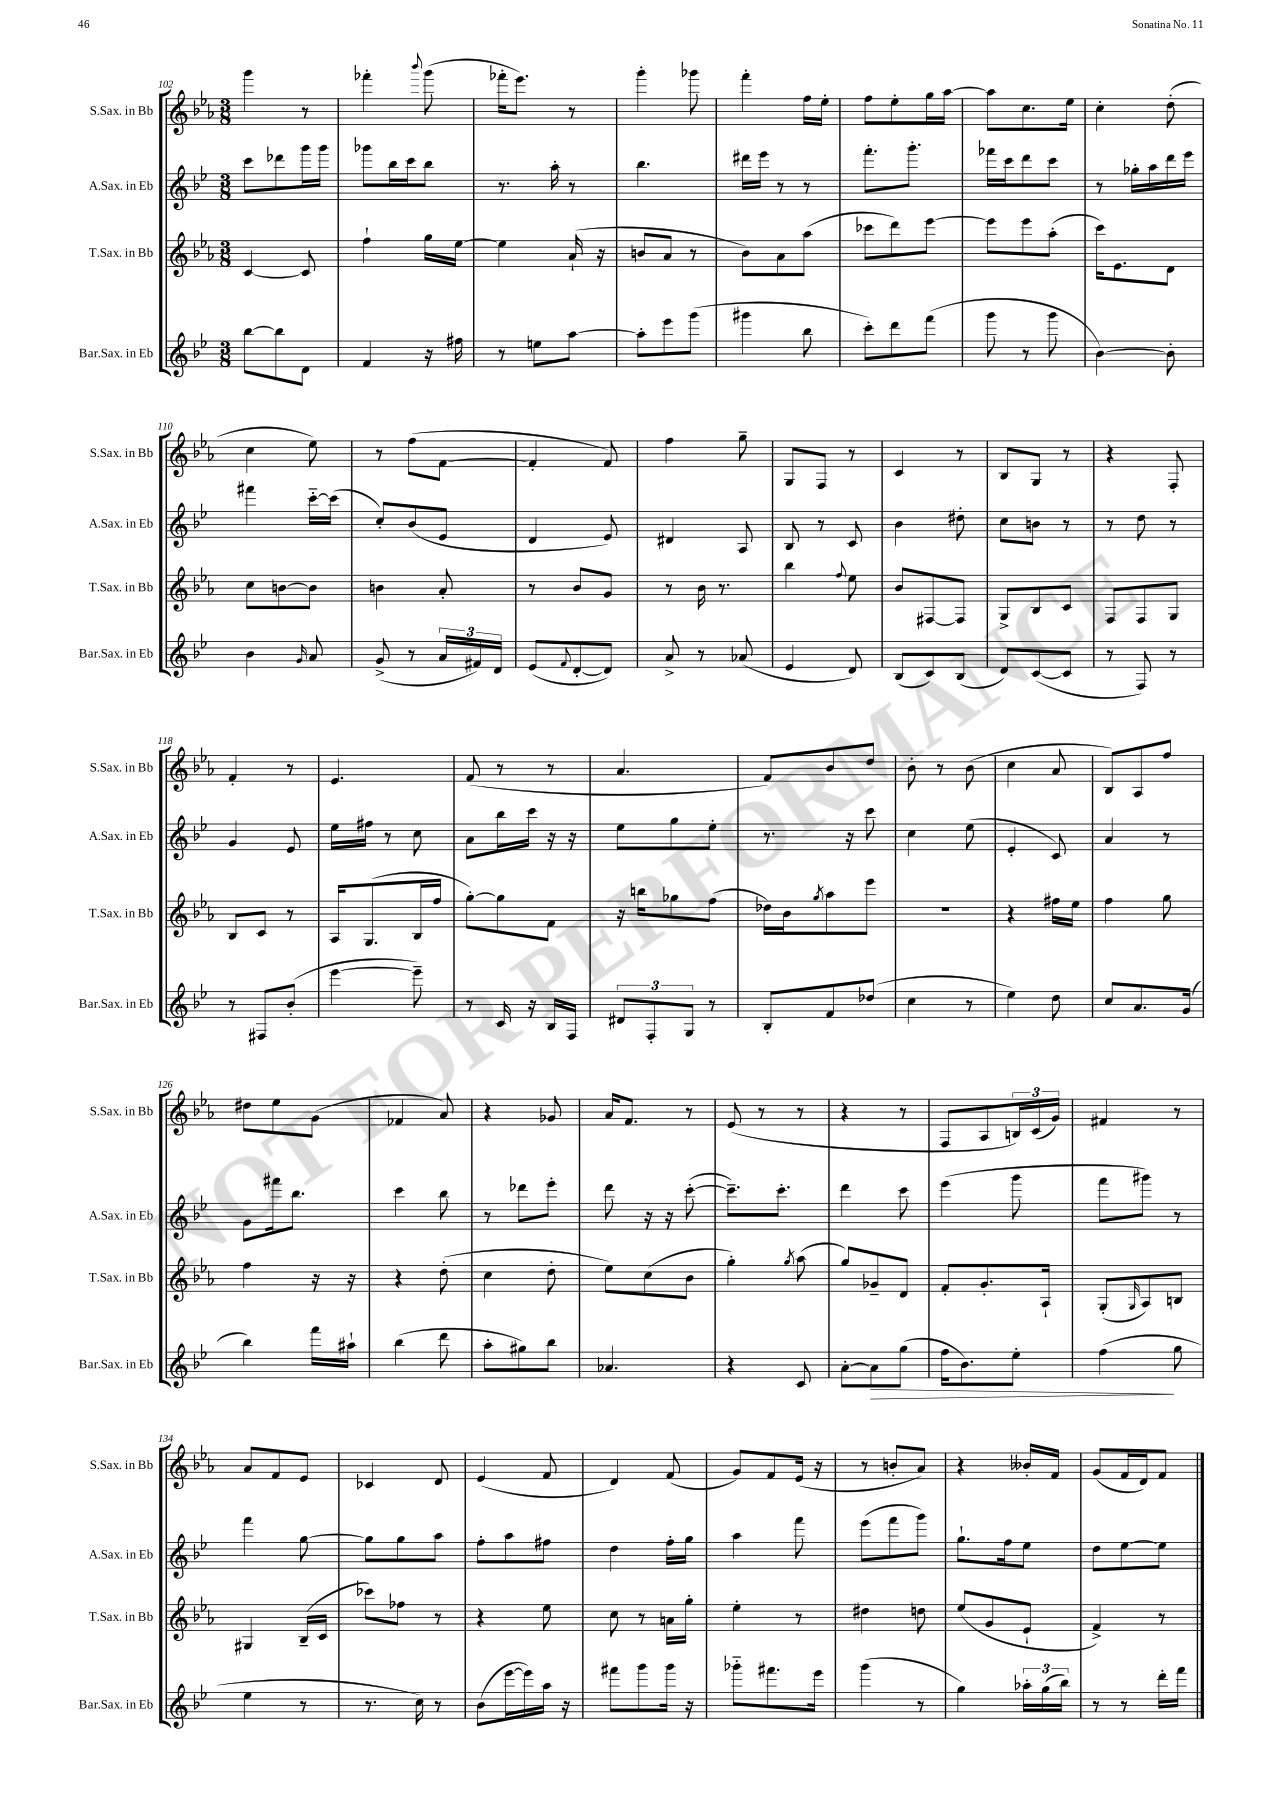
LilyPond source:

<<
\new StaffGroup <<
\new Staff = "s0" \with { instrumentName = "S.Sax. in Bb" shortInstrumentName = "S.Sax. in Bb" } {
    \clef treble \key ees \major \numericTimeSignature \time 3/8
    g'''4 r8 |
    fes'''4-. \appoggiatura { bes'''8 } g'''8( |
    fes'''16-. ees'''8.) r8 |
    g'''4-. ges'''8 |
    f'''4-. f''16 ees''16-. |
    f''8 ees''8-. g''16 aes''16~ |
    aes''8 c''8. ees''16 |
    c''4-. d''8-.( |
    c''4 ees''8) |
    r8 f''8( f'8~ |
    f'4-. f'8) |
    f''4 g''8-- |
    g8 f8 r8 |
    c'4 r8 |
    bes8 g8 r8 |
    r4 f8-. |
    f'4-. r8 |
    ees'4. |
    f'8( r8 r8 |
    aes'4. |
    f'8) bes'8 d''8 |
    bes'8-. r8 bes'8( |
    c''4 aes'8 |
    bes8) aes8 f''8 |
    dis''8 ees''8 g'8( |
    fes'4 aes'8) |
    r4 ges'8 |
    aes'16 f'8. r8 |
    ees'8( r8 r8 |
    r4 r8 |
    f8 aes8 \tuplet 3/2 { b16) c'16( g'16) } |
    fis'4 r8 |
    aes'8 f'8 ees'8 |
    ces'4 d'8 |
    ees'4( f'8 |
    d'4) f'8( |
    g'8) f'8 ees'16( r16 |
    r8 b'8-. aes'8) |
    r4 beses'16-. f'16 |
    g'8( f'16 d'16) f'8 \bar "|." |
}
\new Staff = "s1" \with { instrumentName = "A.Sax. in Eb" shortInstrumentName = "A.Sax. in Eb" } {
    \clef treble \key bes \major \numericTimeSignature \time 3/8
    c'''8 des'''8 g'''16 g'''16 |
    ges'''8 bes''16 c'''16 bes''8 |
    r8. a''16-. r8 |
    bes''4. |
    dis'''16 ees'''16 r8 r8 |
    f'''8.-. g'''8.-. |
    fes'''16 c'''16 d'''8 c'''8 |
    r8 ges''16-. a''16 d'''16 ees'''16 |
    fis'''4 c'''16~-_ c'''16( |
    c''8-.) bes'8( ees'8 |
    d'4 ees'8) |
    dis'4 a8 |
    bes8 r8 c'8 |
    bes'4 dis''8-. |
    c''8 b'8 r8 |
    r8 d''8 r8 |
    g'4 ees'8 |
    ees''16 fis''16 r8 c''8 |
    a'8 bes''16 c'''16 r16 r16 |
    ees''8 g''8 ees''8-. |
    r8. r16 c'''8 |
    c''4 ees''8( |
    ees'4-. c'8) |
    a'4 r8 |
    g'8 fis'''16 bes''8. |
    c'''4 bes''8 |
    r8 des'''8 ees'''8-. |
    d'''8 r16 r16 c'''8~-.( |
    c'''8.--) c'''8.-. |
    d'''4 c'''8 |
    ees'''4( g'''8 |
    f'''8 gis'''8) r8 |
    f'''4 g''8~ |
    g''8 g''8 a''8 |
    f''8-. a''8 fis''8 |
    d''4 f''16-. g''16 |
    a''4 f'''8 |
    ees'''8( f'''8 g'''8) |
    g''8.-! f''16 ees''8 |
    d''8 ees''8~ ees''8 \bar "|." |
}
\new Staff = "s2" \with { instrumentName = "T.Sax. in Bb" shortInstrumentName = "T.Sax. in Bb" } {
    \clef treble \key ees \major \numericTimeSignature \time 3/8
    c'4~ c'8 |
    f''4-! g''16 ees''16~ |
    ees''4 aes'16-!( r16 |
    b'8 aes'8 r8 |
    bes'8) aes'8 aes''8( |
    ces'''8 d'''8) ees'''8~ |
    ees'''8 ees'''8 aes''8-.( |
    c'''16) ees'8. d'8 |
    c''8 b'8~ b'8 |
    b'4 aes'8-. |
    r8 bes'8 g'8 |
    r8 bes'16 r8. |
    bes''4 \appoggiatura { f''8 } ees''8 |
    bes'8 fis8~ fis8 |
    g8-> bes8 c'8 |
    f8 f8 g8 |
    bes8 c'8 r8 |
    aes16 g8.( bes16 f''16 |
    g''8~-.) g''8 f'8 |
    r16 b''16 ges''8 f''8( |
    des''16) bes'16 \acciaccatura { g''8 } aes''8 ees'''8 |
    R4. |
    r4 fis''16 ees''16 |
    f''4 g''8 |
    f''4 r16 r16 |
    r4 d''8-.( |
    c''4 d''8-. |
    ees''8) c''8( bes'8 |
    g''4-.) \acciaccatura { g''8 } aes''8( |
    g''8) ges'8-- d'8 |
    f'8-. g'8.-. aes16-! |
    g8-.( \grace { g16 } aes8) b8 |
    gis4 bes16--( c'16 |
    ces'''8) fes''8 r8 |
    r4 ees''8 |
    c''8 r8 a'16 g''16-. |
    ees''4-. r8 |
    dis''4 d''8 |
    ees''8( g'8 ees'8-! |
    f'4->) r8 \bar "|." |
}
\new Staff = "s3" \with { instrumentName = "Bar.Sax. in Eb" shortInstrumentName = "Bar.Sax. in Eb" } {
    \clef treble \key bes \major \numericTimeSignature \time 3/8
    bes''8~ bes''8 d'8 |
    f'4 r16 fis''16 |
    r8 e''8 a''8~ |
    a''8-. ees'''8 g'''8( |
    gis'''4 bes''8 |
    c'''8-.) d'''8 f'''8( |
    g'''8 r8 g'''8 |
    bes'4~) bes'8-. |
    bes'4 \grace { g'16 } a'8 |
    g'8->( r8 \tuplet 3/2 { a'16 fis'16) d'16 } |
    ees'8( \appoggiatura { f'8 } d'8~-. d'8) |
    a'8-> r8 aes'8( |
    ees'4 d'8) |
    bes8( c'8) bes8( |
    d'8) c'8~( c'8 |
    r8 f8) r8 |
    r8 fis8 bes'8-.( |
    ees'''4~ ees'''8--) |
    r8 c'16 r16 bes16 f16 |
    \tuplet 3/2 { dis'8 f8-. g8 } r8 |
    bes8-. f'8 des''8( |
    c''4 r8 |
    ees''4) d''8 |
    c''8 a'8. g'16( |
    bes''4) f'''16 ais''16-! |
    bes''4( d'''8 |
    a''8-. gis''8) bes''8 |
    aes'4. |
    r4 c'8 |
    a'8~-. a'8\> g''8( |
    f''16 bes'8.) ees''8-. |
    f''4\!( g''8 |
    ees''4 r8 |
    r8. c''16) r8 |
    bes'8( ees'''16~ ees'''16) a''16 r16 |
    fis'''8 g'''8 g'''16 r16 |
    ges'''8-_ fis'''8. ees'''16 |
    g'''4( r8 |
    g''4) \tuplet 3/2 { aes''16-. g''16( bes''16) } |
    r8 r8 d'''16-. f'''16 \bar "|." |
}
>>
>>
\layout { \context { \Score currentBarNumber = #102 } }
